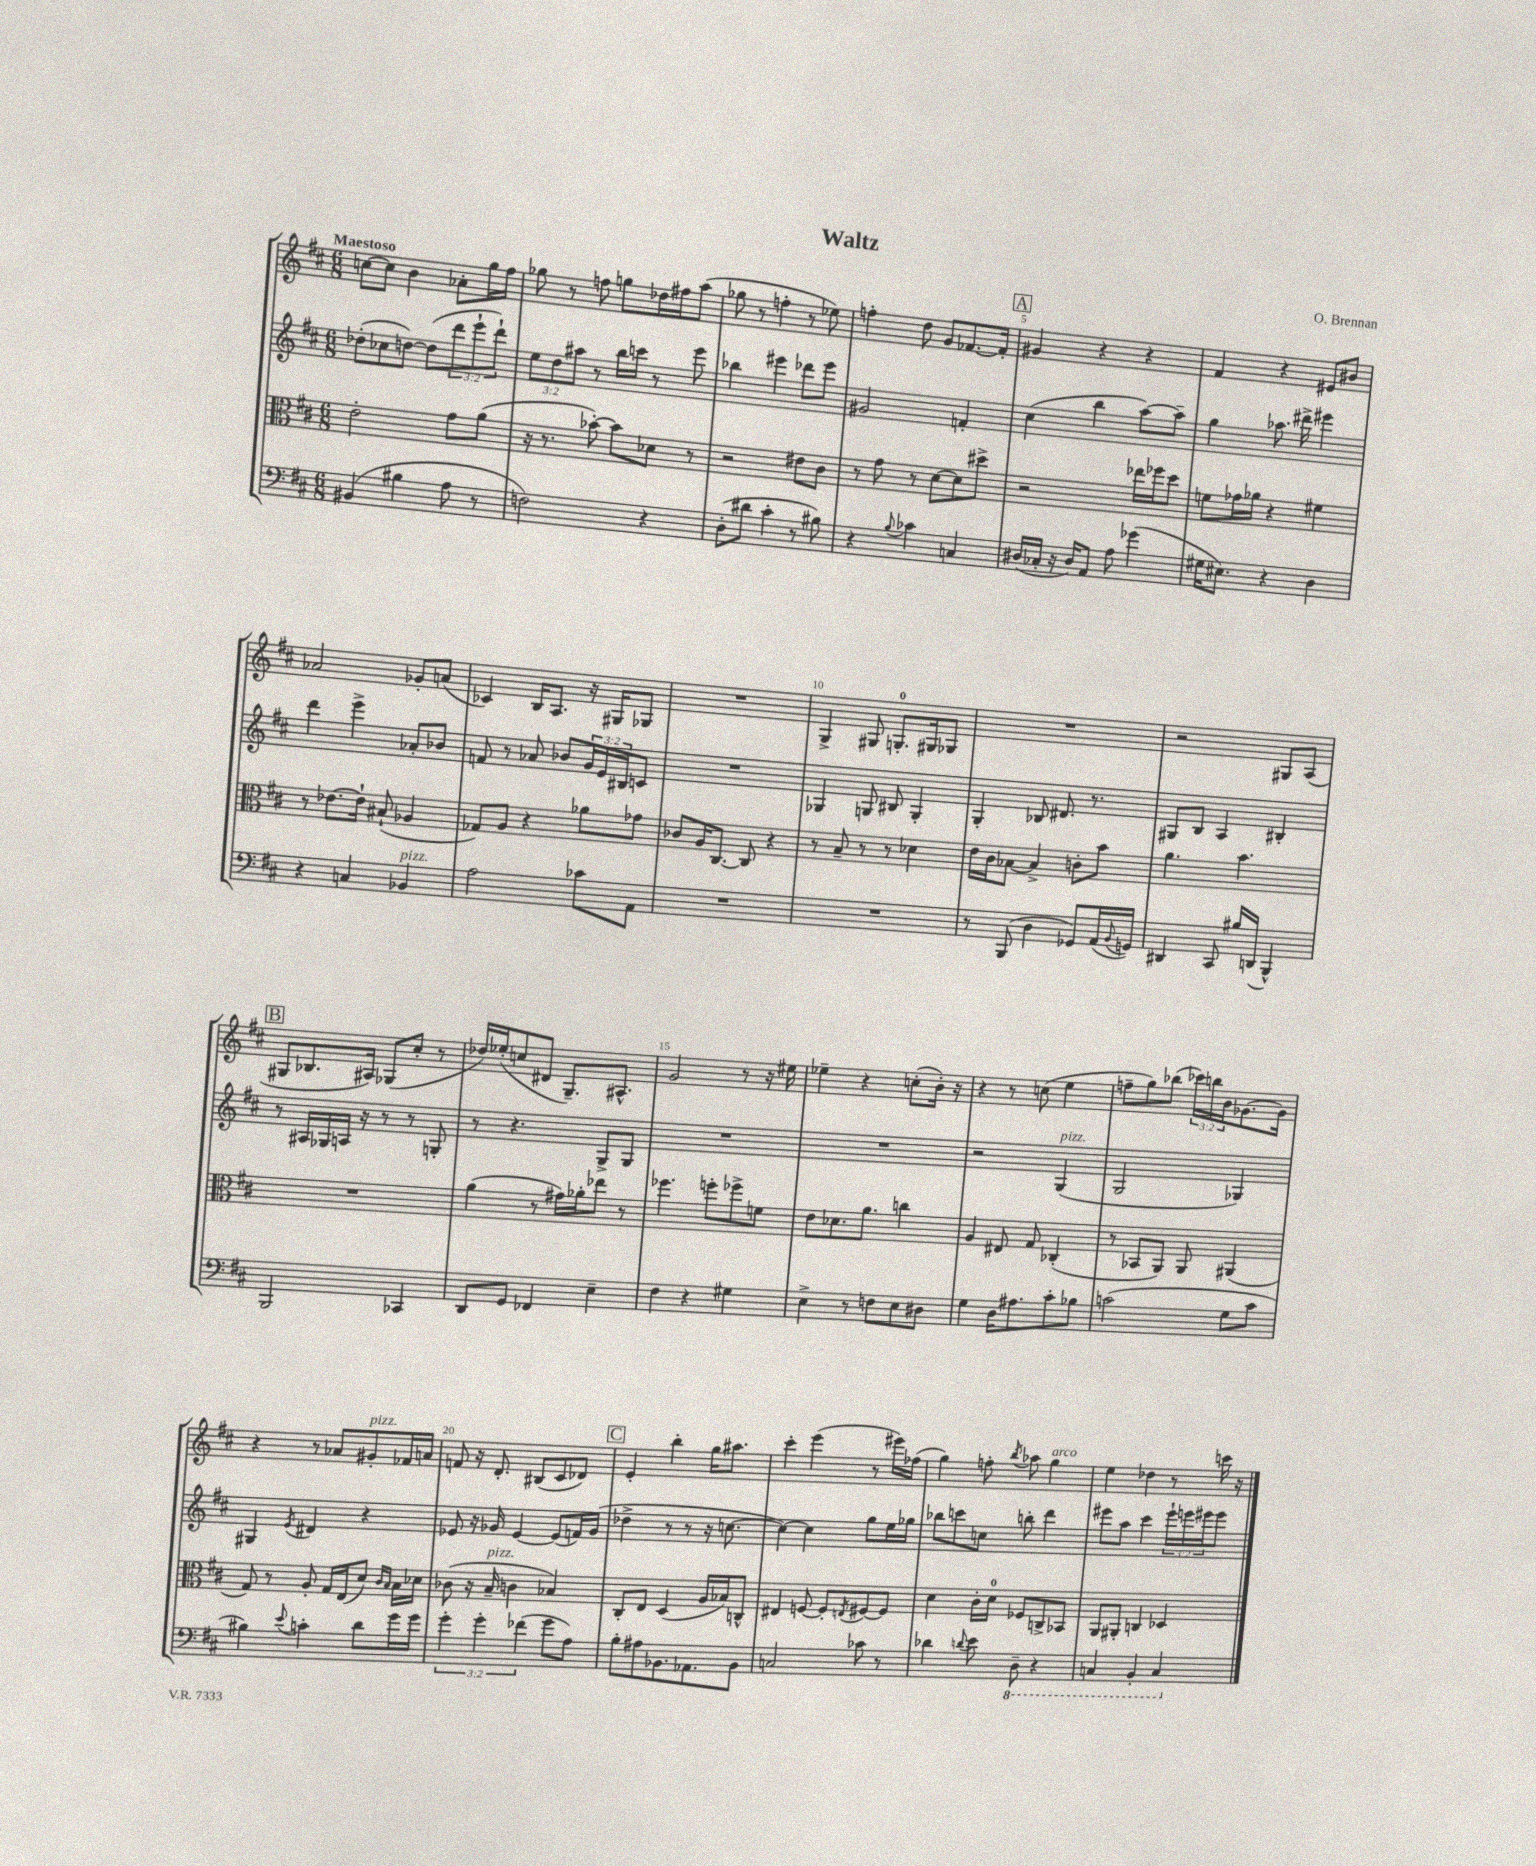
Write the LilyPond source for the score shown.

\header { title = "Waltz" composer = "O. Brennan" }
<<
\new StaffGroup <<
\new Staff = "s0" {
    \clef treble \key d \major \numericTimeSignature \time 6/8 \override Staff.TupletNumber.text = #tuplet-number::calc-fraction-text \tempo "Maestoso"
    c''8~ c''8 b'4 aes'8-. g''16 fis''16 |
    ges''8 r8 f''8 g''8 des''16 fis''16 a''8( |
    ges''8 r8 f''4-. r8 ees''8) |
    f''4-. d''8 g'8 fes'8.~ fes'16-. |
    \mark \markup { \box "A" } gis'4 r4 r4 |
    fis'4 r4 eis'8 bis'8 |
    aes'2 ges'8-. a'8( |
    ces'4) b16 a8. r16 gis16 ges8 |
    R2. |
    g4-> gis8 g8.-0-. gis16 ges8 |
    R2. |
    r2 gis8 a8( |
    \mark \markup { \box "B" } gis8 bes8. ais16) ges8( cis''8-. r8 |
    des''16) ees''16-.( c''8 dis'8 g8.--) ais8.-^ |
    g'2 r8 r16 eis''16 |
    ees''4-- r4 c''8-.( b'16-.) r16 |
    r4 r8 c''8( e''4 |
    f''8-- g''8) bes''8( \tuplet 3/2 { ces'''16) b''16 b'16 } ges'8.~ ges'16 |
    r4 r8 aes'8 gis'8-.^\markup { \italic "pizz." } fes'16 a'16 |
    f'8 r16 d'8.-. bis8( cis'8 des'8) |
    \mark \markup { \box "C" } e'4-. b''4-. g''16 ais''8. |
    cis'''4-. e'''4( r8 eis'''16) fes''16( |
    g''4) f''8-. \acciaccatura { b''8 } aes''8 g''4^\markup { \italic "arco" } |
    e''4 des''4 r8 c'''16 r16 \bar "|." |
}
\new Staff = "s1" {
    \clef treble \key d \major \numericTimeSignature \time 6/8 \override Staff.TupletNumber.text = #tuplet-number::calc-fraction-text
    des''8-.( ces''8 d''8~) d''8( \tuplet 3/2 { d'''8 e'''8-! d'''8-!) } |
    \tuplet 3/2 { e''8 d''8 ais''8 } r8 b''16 c'''16 r8 e'''8 |
    bes''4 eis'''4 des'''8 eis'''8 |
    gis'2 f'4-. |
    \mark \markup { \box "A" } cis''4( b''4 a''8~) a''8-- |
    g''4 aes''8. dis'''16-> eis'''4 |
    d'''4 e'''4-> aes'8-. bes'8 |
    f'8 r8 aes'8 bes'8 \tuplet 3/2 { g'16 e'16 bis16 } c'8 |
    R2. |
    ges4 g8 bis8 g4-. |
    g4-. bes8 dis'8. r8. |
    gis8 b8 a4 bis4-. |
    \mark \markup { \box "B" } r8 ais16 ges16 a16 r16 r8 r8 g8-. |
    r8 r4. g8-> g8 |
    R2. |
    R2. |
    r2 g4^\markup { \italic "pizz." }( |
    g2 ges4) |
    gis4 \acciaccatura { e'8 } dis'4 r4 |
    ees'8 r16 ges'16 ees'4~ ees'8( f'16) ges'16( |
    \mark \markup { \box "C" } des''4-> r8 r8 r16 c''8.~ |
    c''4~) c''4 g''8 e''16 ges''16 |
    bes''8 c'''8 c''8 b''8-. d'''4 |
    eis'''8 a''8 cis'''4 \tuplet 3/2 { eis'''16-! e'''16 eis'''16 } eis'''8 \bar "|." |
}
\new Staff = "s2" {
    \clef alto \key d \major \numericTimeSignature \time 6/8
    e'2-. g'8 a'8( |
    r16 r8. bes'8~-.) bes'8 des'8 r8 |
    r2 eis'8 cis'8 |
    r8 g'8 r8 d'8~ d'8 dis''8-> |
    \mark \markup { \box "A" } r2 ees''16 fes''16 d''8 |
    f'8 ges'16 aes'16 r4 fis'4 |
    r8 ees'8.~ ees'16-! bis8-!( aes4 |
    ges8) a8 r4 aes'8 ges'8 |
    ces'8 a16 cis8.~ cis8 r4 |
    r8 b8-- r8 r8 des'4 |
    e'16 cis'16 bes8~ bes4-> c'8-. b'8 |
    a'4. b'4. |
    \mark \markup { \box "B" } R2. |
    a'4( r8 gis'16) aes'16-. ees''8 r8 |
    fes''4. f''8-. fes''8-> f'8 |
    e'8 des'8. a'8. c''4 |
    a4 eis8 g8 ces4-.( |
    r8 bes,8 a,8) a,8 ais,4( |
    g8) r8 a8-. g16 e16( d'8) \grace { cis'16 b16 } b16 des'16 |
    ces'8( r16 b16--^\markup { \italic "pizz." } c'4 bes4) |
    \mark \markup { \box "C" } cis8-. e8 d4( a16 bes16) c8-^ |
    eis4 f8~ f8-. \acciaccatura { e8 } fis8~ fis8 |
    d'4 cis'16-. d'16-0 fes8 c8-> bes,8 |
    a,8 ais,8-. c4 des4 \bar "|." |
}
\new Staff = "s3" {
    \clef bass \key d \major \numericTimeSignature \time 6/8 \override Staff.TupletNumber.text = #tuplet-number::calc-fraction-text
    bis,4( bis4 a8 r8 |
    f2) r4 |
    d8-.( dis'8 cis'4-. r8 bis8) |
    r4 \appoggiatura { b8 } ces'4 c4 |
    \mark \markup { \box "A" } dis16( ces16-. r16 dis16) a,8 a8 ges'4( |
    gis16 eis8.) r4 d4 |
    r4 c4 bes,4^\markup { \italic "pizz." } |
    a2 ces'8 a,8 |
    R2. |
    R2. |
    r8 b,,8( d4 ges,8) a,16( \appoggiatura { b,8 } g,16) |
    dis,4 cis,8 bis16 d,16( b,,4-^) |
    \mark \markup { \box "B" } b,,2 ces,4 |
    d,8 g,8 fes,4 e4-- |
    fis4 r4 gis4 |
    e4-> r8 f8 e8 dis8 |
    g4 d16 ais8. cis'8-. bes8 |
    c'2( g8 c'8 |
    bis4) \appoggiatura { e'8 } c'4-. d'8 g'16 g'16 |
    \tuplet 3/2 { g'4-. g'4-. fes'4( } g'8 a8) |
    \mark \markup { \box "C" } b8-. ais8 bes,8. aes,8. bes,8 |
    c2 ces'8 r8 |
    des'4 \appoggiatura { d'8 } e'8 \ottava #-1 d,8-- r4 |
    c,4 b,,4-. c,4 \ottava #0 \bar "|." |
}
>>
>>
\layout { \context { \Score \override BarNumber.break-visibility = ##(#f #t #t) barNumberVisibility = #(every-nth-bar-number-visible 5) } }
